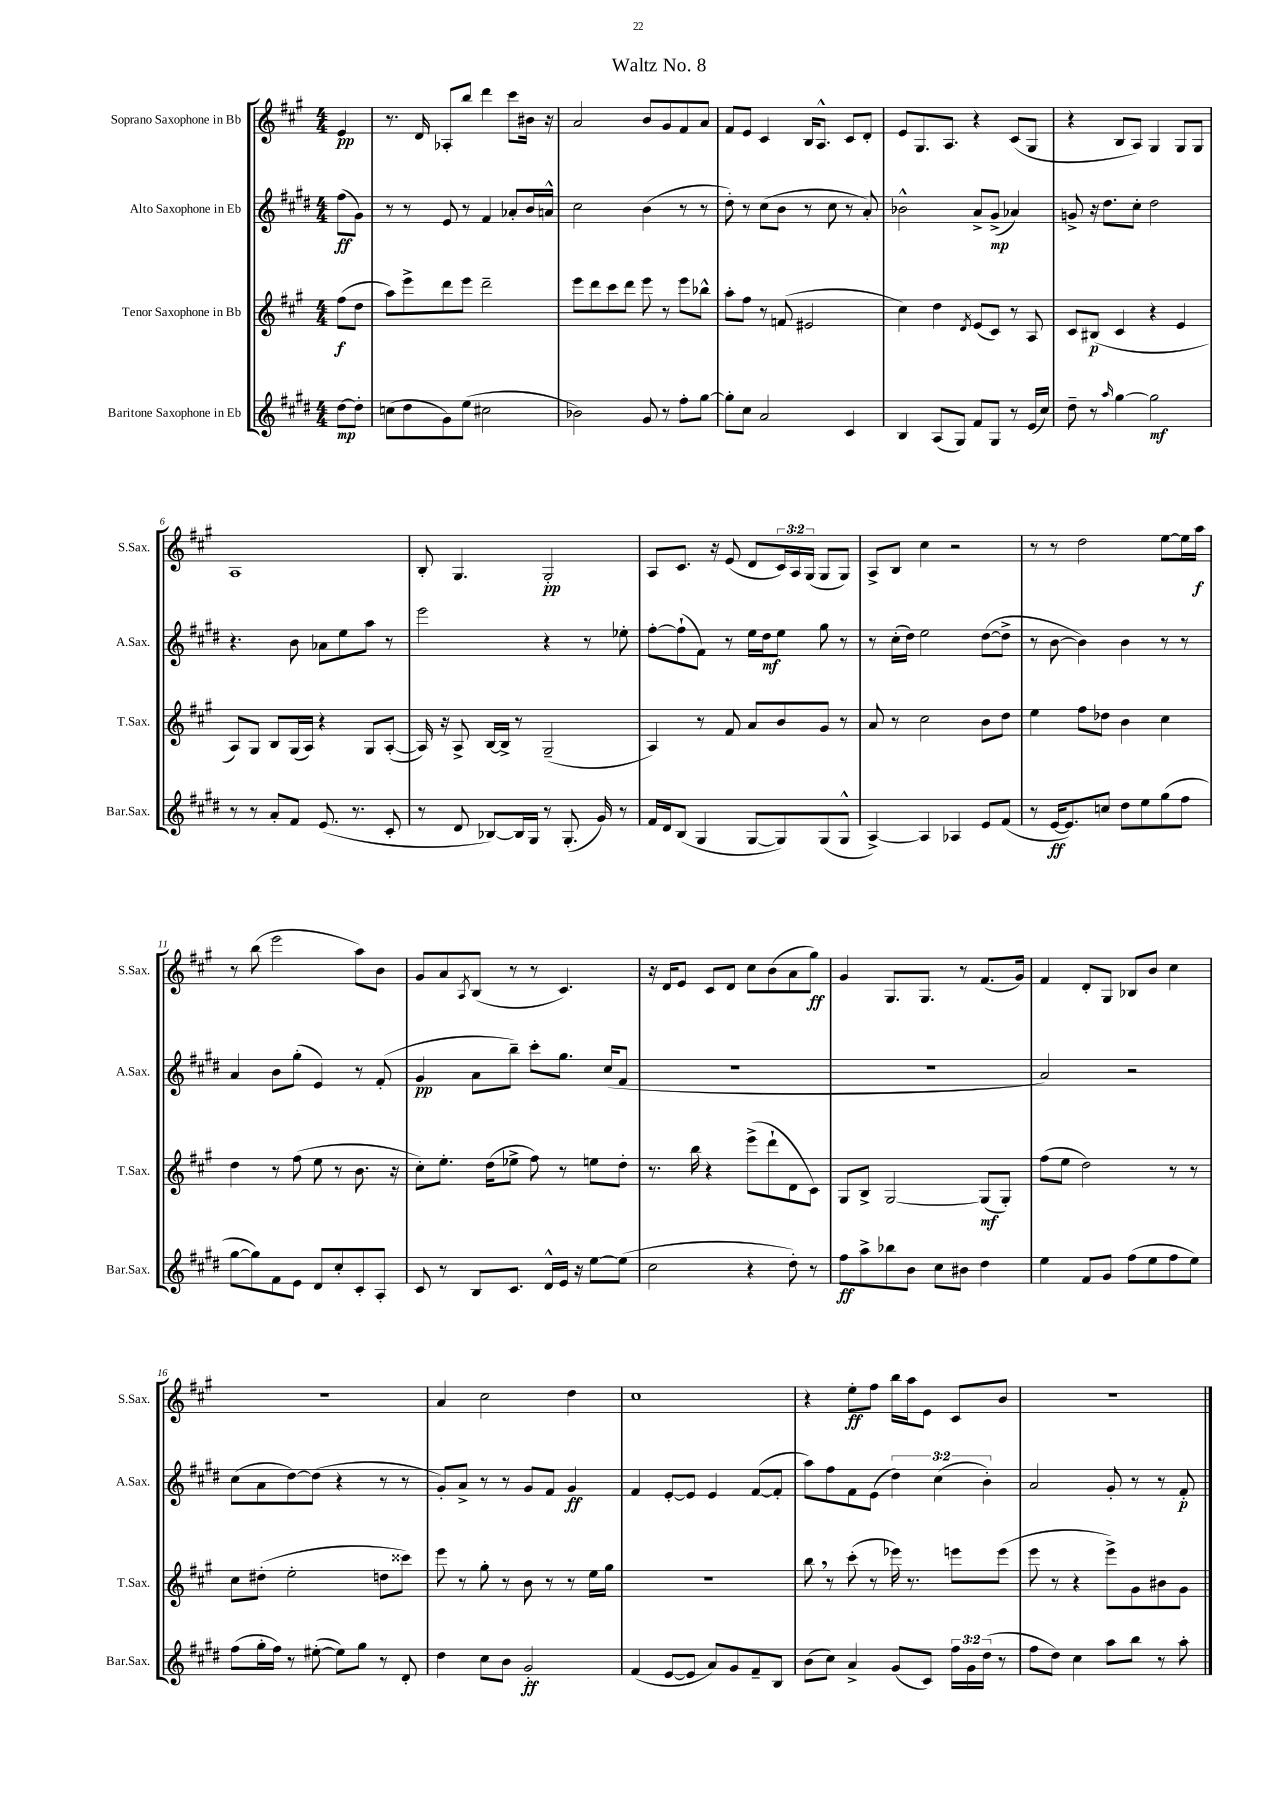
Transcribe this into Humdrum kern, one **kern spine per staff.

**kern	**kern	**kern	**kern
*staff4	*staff3	*staff2	*staff1
*clefG2	*clefG2	*clefG2	*clefG2
*k[f#c#g#d#]	*k[f#c#g#]	*k[f#c#g#d#]	*k[f#c#g#]
*M4/4	*M4/4	*M4/4	*M4/4
[8dd#	(8ff#	(8ff#	4e
8dd#']	8dd	8g#)	.
=	=	=	=
(8cc	8aa)	8r	8.r
8dd#	8eee^	8r	.
.	.	.	16d
8g#)	8ddd	8e	8A-'
(8ee	8eee	8r	8bb
2cc#	2ddd~	4f#	4ddd
.	.	8a-'	8ccc#
.	.	16b	16b#
.	.	16a^^	16r
=	=	=	=
2b-)	8eee	2cc#	2a
.	8ddd	.	.
.	8ccc#	.	.
.	8ddd	.	.
8g#	8eee	(4b	8b
8r	8r	.	8g#
8ff#'	8eee	8r	8f#
[8gg#	8bb-^^	8r	8a
=	=	=	=
8gg#']	8aa'	8dd#')	8f#
8cc#	8ff#	8r	8e
2a	8r	(8cc#	4c#
.	(8f	8b	.
.	2e#	8r	16B
.	.	.	8.A^^
.	.	8cc#	.
4c#	.	8r	8c#
.	.	8a')	8d'
=	=	=	=
4B	4cc#)	2b-^^	8e
.	.	.	8.G#
(8A	4dd	.	.
.	.	.	8.A
8G#)	.	.	.
.	8qd	.	.
8f#	(8e	8a^	4r
8G#	8c#)	(8g#^	.
8r	8r	4a-)	(8c#
(16e	8A	.	8G#
16cc#)	.	.	.
=	=	=	=
8dd#~	8c#	8g^	4r
8r	(8B#	16r	.
.	.	8.dd#	.
16qqaa	.	.	.
[4gg#	4c#	.	8B
.	.	8cc#'	8A)
2gg#]	4r	2dd#	4G#
.	4e	.	8G#
.	.	.	8G#
=	=	=	=
8r	8A)	4.r	1A
8r	8G#	.	.
8a'	8B	.	.
8f#	(16G#	8b	.
.	16A)	.	.
(8.e	4r	8a-	.
.	.	8ee	.
8.r	.	.	.
.	8G#	8aa	.
8c#'	([8A'	8r	.
=	=	=	=
8r	16A])	2eee	8B'
.	16r	.	.
8d#	8A^	.	4.G#
[8B-)	[16B	.	.
.	16B^]	.	.
16B-]	8r	.	.
16G#	.	.	.
8r	(2G#~	4r	2G#'
(8.G#'	.	.	.
.	.	8r	.
16g#)	.	.	.
8r	.	8ee-'	.
=	=	=	=
16f#	4A)	[8ff#'	8A
16d#	.	.	.
(8B	.	(8ff#`]	8.c#
4G#	8r	8f#)	.
.	.	.	16r
.	8f#	8r	(8e
[8G#	8a	16ee	8d
.	.	16dd#	.
8G#])	8b	8ee	24c#)
.	.	.	24A
.	.	.	(24G#
(8G#	8g#	8gg#	8G#
8G#^^	8r	8r	8G#)
=	=	=	=
[4A^)	8a	8r	8A^
.	8r	(16cc#'	8B
.	.	16dd#)	.
4A]	2cc#	2ee	4cc#
4A-	.	.	2r
8e	8b	([8dd#	.
(8f#	8dd	8dd#^]	.
=	=	=	=
8r	4ee	8r	8r
[16e	.	[8b	8r
8.e])	.	.	.
.	8ff#	4b])	2dd
8cc	8dd-	.	.
8dd#	4b	4b	.
8ee	.	.	.
(8gg#	4cc#	8r	[8ee
8ff#	.	8r	16ee]
.	.	.	16aa
=	=	=	=
[8gg#	4dd	4a	8r
8gg#])	.	.	(8bb
8f#	8r	8b	2eee
8e	(8ff#	(8gg#'	.
8d#	8ee	4e)	.
8cc#'	8r	.	.
8c#'	8.b	8r	8aa)
8A'	.	(8f#'	8b
.	16r	.	.
=	=	=	=
8c#	8cc#')	4g#	8g#
8r	8.ee'	.	8a
.	.	.	8qA
8B	.	8a	(8B
.	(16dd	.	.
8.c#	8ee-^	8bb~)	8r
.	8ff#)	8ccc#'	8r
16d#^^	.	.	.
16e	8r	8.gg#	4.c#)
16r	.	.	.
[8ee	8ee	.	.
.	.	(16cc#	.
(8ee]	8dd'	8f#	.
=	=	=	=
2cc#	8.r	1r	16r
.	.	.	16d
.	.	.	8e
.	16bb	.	.
.	4r	.	8c#
.	.	.	8d
4r	(8eee^	.	8cc#
.	8ddd`	.	(8b
8dd#')	8d	.	8a
8r	8c#)	.	8gg#)
=	=	=	=
8ff#	8G#	1r	4g#
8aa^	8B^	.	.
8bb-	[2G#	.	8.G#
8b	.	.	.
.	.	.	8.G#
8cc#	.	.	.
8b#	.	.	8r
4dd#	(8G#]	.	(8.f#
.	8G#')	.	.
.	.	.	16g#)
=	=	=	=
4ee	(8ff#	2a)	4f#
.	8ee	.	.
8f#	2dd)	.	8d'
8g#	.	.	8G#
(8ff#	.	2r	8B-
8ee	.	.	8b
8ff#	8r	.	4cc#
8ee)	8r	.	.
=	=	=	=
(8ff#	8cc#	(8cc#	1r
16gg#'	(8dd#'	8a	.
16ff#)	.	.	.
8r	2ee'	[8dd#)	.
([8ee#'	.	(8dd#]	.
8ee#])	.	4r	.
8gg#	.	.	.
8r	8dd	8r	.
8d#'	8ccc##)	8r	.
=	=	=	=
4dd#	8eee	8g#')	4a
.	8r	8a^	.
8cc#	8gg#'	8r	2cc#
8b	8r	8r	.
2g#'	8b	8g#	.
.	8r	8f#	.
.	8r	4g#	4dd
.	16ee	.	.
.	16gg#	.	.
=	=	=	=
(4f#	1r	4f#	1cc#
[8e	.	[8e'	.
8e]	.	8e]	.
8a)	.	4e	.
8g#	.	.	.
8f#~	.	([8f#	.
8B	.	8f#']	.
=	=	=	=
(8b	8bb	8aa)	4r
8cc#)	8r	8ff#	.
4a^	(8ccc#'	8f#	8ee'
.	8r	(8e	8ff#
(8g#	16eee-)	6dd#)	16bb
.	8.r	.	16aa
8c#)	.	.	8e
.	.	(6cc#	.
24ff#	8eee	.	8c#
24g#	.	.	.
(24dd#	.	6b')	.
8r	(8eee	.	8b
=	=	=	=
8ff#	8eee	2a	1r
8dd#)	8r	.	.
4cc#	4r	.	.
8aa	8eee^)	8g#'	.
8bb	8g#	8r	.
8r	8b#	8r	.
8aa'	8g#	8f#'	.
==	==	==	==
*-	*-	*-	*-
